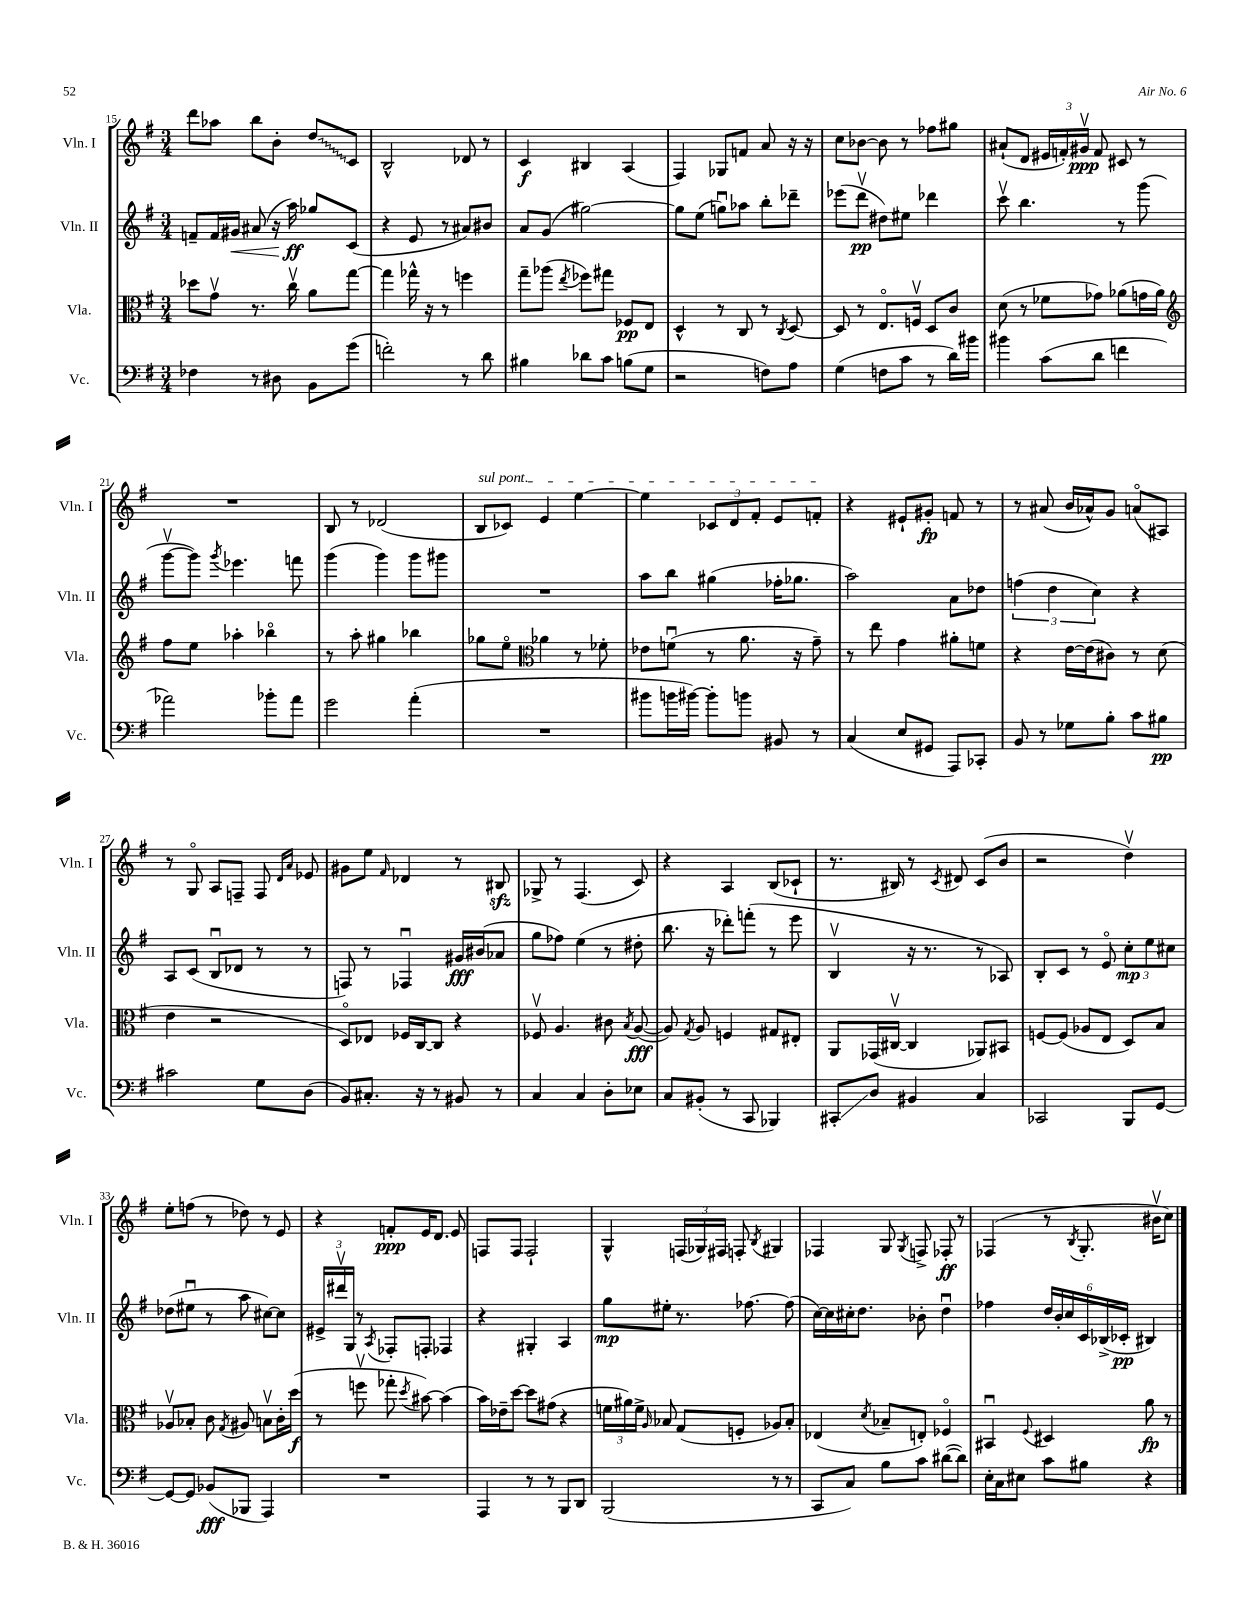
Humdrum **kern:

**kern	**kern	**kern	**kern
*staff4	*staff3	*staff2	*staff1
*clefF4	*clefC3	*clefG2	*clefG2
*k[f#]	*k[f#]	*k[f#]	*k[f#]
*M3/4	*M3/4	*M3/4	*M3/4
4F-	8dd-	8f~	8ddd
.	8gv	16f	8aa-
.	.	16g#	.
8r	8.r	(8a#	8bb
8D#	.	16r	8b'
.	16ccv	16aa)	.
8BB	8a	8gg-	8dd
(8g	[8gg	(8c	8c
=	=	=	=
2f')	4gg]	4r	2B^^
.	16gg-^^	8e	.
.	16r	.	.
.	8r	8r	.
8r	4ff	8a#)	8d-
8d	.	8b#	8r
=	=	=	=
4B#	8gg~	8a	4c
.	(8aa-	(8g	.
.	8qee	.	.
8d-	8ff-)	[2gg#)	4B#
8c	8gg#	.	.
(8B	8F-	.	(4A
8G	8E	.	.
=	=	=	=
2r	4D^^	8gg#]	4F#)
.	.	(8ee	.
.	8r	8ggu)	8G-
.	8C	8aa-	8f
8F)	8r	8bb'	8a
.	8qC	.	.
8A	[8D	8ddd-~	16r
.	.	.	16r
=	=	=	=
(4G	8D]	(8eee-	8cc
.	8r	8dddv	[8b-
8F	8.Eo	8dd#)	8b-]
8c	.	8ee#	8r
.	16Fv	.	.
8r	8D	4ddd-	8ff-
16d)	8c	.	8gg#
16b#	.	.	.
=	=	=	=
4b#	(8d	8cccv	(8a#`
.	8r	4.bb	8d
(8c	8f-	.	24e#
.	.	.	24f')
.	.	.	24g#v
8d	8g-)	.	8f
4f	(8a-	8r	8c#
.	16g	(8ggg	8r
.	16a-)	.	.
=	=	=	=
*	*clefG2	*	*
2a-)	8ff#	[8gggv	2.r
.	8ee	8ggg])	.
.	.	8qggg	.
.	4aa-'	4.eee-	.
8b-'	4bb-o	.	.
8a-	.	8fff	.
=	=	=	=
2g	8r	(4ggg	8B
.	8aa'	.	8r
.	4gg#	4ggg)	(2d-
(4a'	4bb-	8ggg	.
.	.	8ggg#	.
=	=	=	=
2.r	8gg-	2.r	8B
.	8eeo	.	8c-)
*	*clefC3	*	*
.	4a-	.	4e
.	8r	.	[4ee
.	8f-'	.	.
=	=	=	=
8b#	8e-	8aa	4ee]
16b	(8fu	8bb	.
[16b#)	.	.	.
8b#']	8r	(4gg#	12c-
.	.	.	12d
8b	8.a	.	.
.	.	.	12f#'
8BB#	.	16ff-'	8e
.	16r	8.gg-	.
8r	8g~)	.	8f'
=	=	=	=
(4C	8r	2aa)	4r
.	8ee	.	.
8E	4g	.	8e#`
8GG#	.	.	8g#'
8AAA)	8a#'	8a	8f
8CC-'	8f	8dd-	8r
=	=	=	=
8BB	4r	(6ff	8r
8r	.	.	(8a#
.	.	6dd	.
8G-	[16e	.	16b
.	(16e]	.	16a-^^)
.	.	6cc)	.
8B'	8c#)	.	8g
8c	8r	4r	(8ao
8B#	(8d	.	8A#)
=	=	=	=
2c#	4e	8A	8r
.	.	(8c	8Go
.	2r	8Bu	8A
.	.	8d-	8F~
8G	.	8r	8F
.	.	.	16qqd
.	.	.	16qqa
(8D	.	8r	8e-
=	=	=	=
8BB)	8Do)	8F)	8g#
8.C#'	8E-	8r	8ee
.	.	.	16qqf#
.	16F-	4F-u	4d-
16r	[16C	.	.
8r	8C]	.	.
8BB#	4r	16g#	8r
.	.	(16b#	.
8r	.	8a-	8B#
=	=	=	=
4C	8F-v	8gg	8G-^
.	4.A	8ff-)	8r
4C	.	(4ee	(4.F#
8D'	8c#	8r	.
.	8qB	.	.
8E-	([8A	8dd#'	8c)
=	=	=	=
8C	8A])	8.bb	4r
.	8qG	.	.
(8BB#'	8A	.	.
.	.	16r	.
8r	4F	8ddd-')	4A
8CC	.	(8fff'	.
4BBB-)	8G#	8r	(8B
.	8E#'	8eee	8c-`
=	=	=	=
8CC#'	8AA	4Bv	8.r
8D	(16GG-	.	.
.	[16C#v	.	16B#)
4BB#	4C#]	16r	8r
.	.	8.r	.
.	.	.	8qc
.	.	.	8d#
4C	8AA-)	8r	(8c
.	8BB#	8A-)	8b
=	=	=	=
2CC-	[8F	8B'	2r
.	(8F]	8c	.
.	8A-	8r	.
.	8E	8eo	.
8BBB	8D)	12cc'	4ddv)
.	.	12ee	.
[8GG	8B	.	.
.	.	12cc#	.
=	=	=	=
8GG_	8A-v	(8dd-	8ee'
8GG]	8B-'	8ee#u	(8ff
(8BB-	8c	8r	8r
.	8qG	.	.
8BBB-	8A#	8aa	8dd-)
4AAA)	8Bv	[8cc#)	8r
.	16c'	8cc#]	8e
.	(16dd	.	.
=	=	=	=
2.r	8r	24e#^	4r
.	.	24ddd#v	.
.	.	24G	.
.	8ffv	8r	.
.	.	8qA	.
.	8gg-'	8F-'	8f'
.	8qdd	.	.
.	[8b#)	8F'	16e
.	.	.	8.d
.	(4b#]	4F-	.
.	.	.	8e
=	=	=	=
4AAA	16b)	4r	8F
.	16e-~	.	.
.	[8dd	.	8F
8r	8dd]	4G#'	2F`
8r	(8g#	.	.
8BBB	4r	4A	.
8DD	.	.	.
=	=	=	=
(2BBB	24f	8gg	4G^^
.	24a#)	.	.
.	24f^	.	.
.	16qqA	.	.
.	8B-	8ee#'	.
.	(8G	8.r	(24F
.	.	.	24G-)
.	.	.	24F#
.	8F'	.	8F'
.	.	[8.ff-	.
.	.	.	8qB
8r	8A-)	.	4G#
8r	8B-'	(8ff-]	.
=	=	=	=
8CC	(4E-	[16cc)	4F-
.	.	16cc]	.
8C)	.	16cc#'	.
.	.	8.dd	.
.	8qd	.	.
8B	8B-~	.	8G
.	.	.	8qG
8c	8E')	8b-'	8F^
([8d#	4F-o	4ddu	8F-'
8d#])	.	.	8r
=	=	=	=
16E'	4BB#u	4ff-	(4F-
16C	.	.	.
8E#	.	.	.
.	8qqF#	.	.
8c	4D#	24dd	8r
.	.	24b'	.
.	.	24cc	.
.	.	.	8qB
8B#	.	24c	8.G'
.	.	(24B-^	.
.	.	24c-'	.
4r	8a	4B#)	.
.	.	.	16b#v
.	8r	.	8cc)
==	==	==	==
*-	*-	*-	*-
